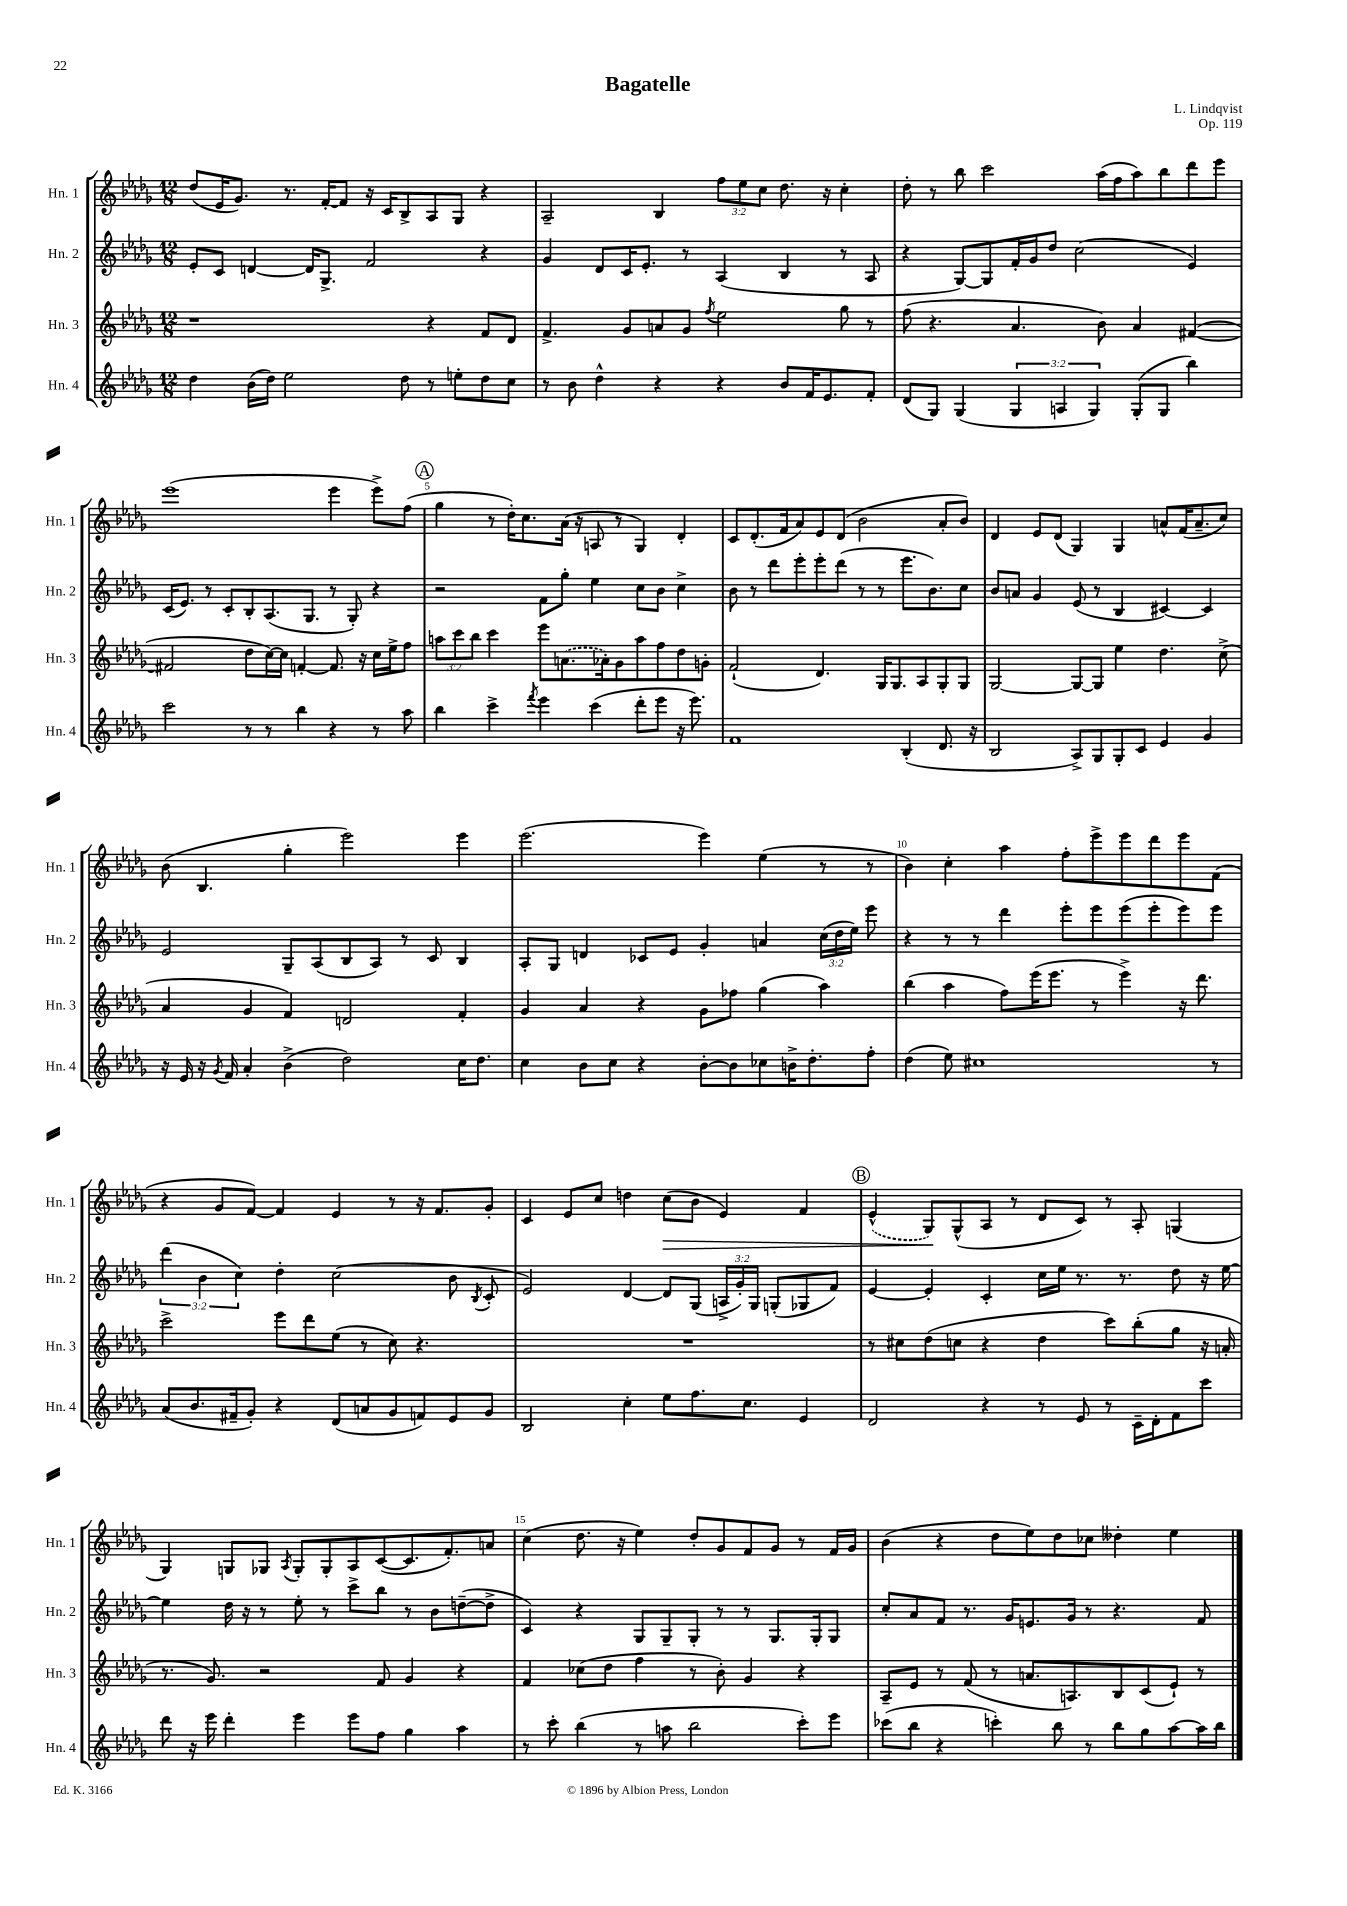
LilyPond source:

\header { title = "Bagatelle" composer = "L. Lindqvist" opus = "Op. 119" }
<<
\new StaffGroup <<
\new Staff = "s0" \with { instrumentName = "Hn. 1" shortInstrumentName = "Hn. 1" } {
    \clef treble \key des \major \numericTimeSignature \time 12/8 \override Staff.TupletNumber.text = #tuplet-number::calc-fraction-text
    \autoBeamOff des''8[( ees'16 ges'8.]) r8. f'16[~-. f'8] r16 c'16[ bes8-> aes8 ges8] r4 |
    aes2-- bes4 \tuplet 3/2 { f''8[ ees''8 c''8] } des''8. r16 c''4-. |
    des''8-. r8 bes''8 c'''2 aes''16[( f''16 aes''8) bes''8 des'''8 ees'''8] |
    ees'''1( ees'''4 ees'''8[->) f''8]( |
    \mark \markup { \circle "A" } ges''4 r8 des''16[-.) c''8. aes'16]( r16 a8 r8 ges4) des'4-. |
    c'8[ des'8.-.( f'16 aes'8) ees'8 des'8]( bes'2 aes'8[-. bes'8]) |
    des'4 ees'8[ des'8]( ges4) ges4 a'8[-^ f'16( a'8.-- c''8]) |
    bes'8( bes4. ges''4-. ees'''2) ees'''4 |
    ees'''2.( ees'''4) ees''4( r8 r8 |
    bes'4) c''4-. aes''4 f''8[-. ees'''8-> ees'''8 des'''8 ees'''8 f'8]( |
    r4 ges'8[ f'8]~) f'4 ees'4 r8 r16 f'8.[ ges'8]-. |
    c'4 ees'8[ c''8] d''4 c''8[\>( bes'8] ees'4) f'4 |
    \mark \markup { \circle "B" } \once \slurDashed ees'4-^( ges8[\!) ges8-^( aes8] r8 des'8[ c'8]) r8 aes8-. g4( |
    ges4) g8[ ges8] \acciaccatura { aes8 } ges8[-. ges8-. aes8 c'8~( c'8. f'8.-.) a'8] |
    c''4( des''8. r16 ees''4) des''8[-. ges'8 f'8 ges'8] r8 f'16[ ges'16] |
    bes'4( r4 des''8[ ees''8) des''8 ces''8] deses''4-. ees''4 \bar "|." |
}
\new Staff = "s1" \with { instrumentName = "Hn. 2" shortInstrumentName = "Hn. 2" } {
    \clef treble \key des \major \numericTimeSignature \time 12/8 \override Staff.TupletNumber.text = #tuplet-number::calc-fraction-text
    \autoBeamOff ees'8[-. c'8] d'4~ d'16[ ges8.]-> f'2 r4 |
    ges'4 des'8[ c'16 ees'8.]-. r8 aes4( bes4 r8 aes8 |
    r4 ges8[~) ges8 f'16-. ges'16 des''8] c''2( ees'4) |
    c'16[( ees'8.]) r8 c'8[-. bes8-. aes8.( ges8.] r8 ges8-.) r4 |
    \mark \markup { \circle "A" } r2 f'8[ ges''8]-. ees''4 c''8[ bes'8] c''4-> |
    bes'8 r8 des'''8[ ees'''8-. ees'''8-. des'''8]( r8 r8 ees'''8.[ bes'8.) c''8] |
    bes'8[ a'8] ges'4 ees'8( r8 bes4 cis'4~) cis'4 |
    ees'2 ges8[-- aes8( bes8 aes8]) r8 c'8 bes4 |
    aes8[-. ges8] d'4 ces'8[ ees'8] ges'4-. a'4 \tuplet 3/2 { c''16[( des''16 ees''16]) } ees'''8 |
    r4 r8 r8 des'''4 ees'''8[-. ees'''8 ees'''8( ees'''8-. ees'''8) ees'''8] |
    \tuplet 3/2 { des'''4( bes'4 c''4) } des''4-. c''2( bes'8 \acciaccatura { bes8 } c'8-. |
    ees'2) des'4~ des'8[ ges8]( \tuplet 3/2 { a16[-> ges'16-.) ges16] } g8[-.( ges8 f'8]) |
    \mark \markup { \circle "B" } ees'4~ ees'4-. c'4-. c''16[ ees''16] r8. r8. des''8 r16 ees''16~ |
    ees''4 des''16 r16 r8 ees''8-. r8 c'''8[-> bes''8] r8 bes'8[ d''8~--( d''8]-> |
    c'4) r4 ges8[ ges8-- ges8]-. r8 r8 ges8.[ ges16-. ges8] |
    c''8[-. aes'8 f'8] r8. ges'16[ e'8. ges'16] r8 r4. f'8 \bar "|." |
}
\new Staff = "s2" \with { instrumentName = "Hn. 3" shortInstrumentName = "Hn. 3" } {
    \clef treble \key des \major \numericTimeSignature \time 12/8 \override Staff.TupletNumber.text = #tuplet-number::calc-fraction-text
    \autoBeamOff r1 r4 f'8[ des'8] |
    f'4.-> ges'8[ a'8 ges'8] \acciaccatura { f''8 } ees''2 ges''8 r8 |
    f''8( r4. aes'4. bes'8) aes'4 fis'4~( |
    fis'2 des''8[ c''16~) c''16] f'4~-. f'8. r16 c''16[ ees''16-> f''8] |
    \mark \markup { \circle "A" } \tuplet 3/2 { a''8[ c'''8 bes''8] } c'''4 ees'''8[ \once \slurDashed a'8.( aes'16-.) ges'8 a''8 f''8 des''8 g'8]-. |
    f'2-!( des'4.) ges16[ ges8. aes8 ges8-. ges8] |
    ges2~ ges8[~ ges8] ees''4 des''4. c''8->( |
    aes'4 ges'4 f'4) d'2 f'4-. |
    ges'4 aes'4 r4 ges'8[ fes''8] ges''4( aes''4) |
    bes''4( aes''4 f''8[) ees'''16( ees'''8.] r8 ees'''4->) r16 des'''8. |
    c'''2-> ees'''8[ des'''8 ees''8]( r8 c''8) r4. |
    R1. |
    \mark \markup { \circle "B" } r8 cis''8[ des''8( c''8] r4 des''4 c'''8[) bes''8-.( ges''8] r16 a'16-. |
    r8. ges'8.) r2 f'8 ges'4 r4 |
    f'4 ces''8[( des''8] f''4 r8 bes'8-.) ges'4 r4 |
    aes8[-- ees'8] r8 f'8( r8 a'8.[ a8.) bes8 c'8( ees'8]-!) r8 \bar "|." |
}
\new Staff = "s3" \with { instrumentName = "Hn. 4" shortInstrumentName = "Hn. 4" } {
    \clef treble \key des \major \numericTimeSignature \time 12/8 \override Staff.TupletNumber.text = #tuplet-number::calc-fraction-text
    \autoBeamOff des''4 bes'16[( des''16]) ees''2 des''8 r8 e''8[-. des''8 c''8] |
    r8 bes'8 des''4-^ r4 r4 bes'8[ f'16 ees'8. f'8]-. |
    des'8[( ges8]) ges4( \tuplet 3/2 { ges4 a4 ges4) } ges8[-.( ges8] bes''4) |
    c'''2 r8 r8 bes''4 r4 r8 aes''8 |
    \mark \markup { \circle "A" } bes''4 c'''4-> \acciaccatura { f'''8 } ees'''4 c'''4( des'''8[-. ees'''8] r16 ees'''8.) |
    f'1 bes4-.( des'8. r16 |
    bes2 aes8[->) ges8 ges8-. c'8] ees'4 ges'4 |
    r16 ees'16 r16 \acciaccatura { ges'8 } f'16 aes'4-. bes'4->( des''2) c''16[ des''8.] |
    c''4 bes'8[ c''8] r4 bes'8[~-. bes'8 ces''8 b'16-> des''8.-. f''8]-. |
    des''4( ees''8) cis''1 r8 |
    aes'8[( bes'8. fis'16-- ges'8]-.) r4 des'8[( a'8 ges'8 f'8) ees'8 ges'8] |
    bes2 c''4-. ees''8[ f''8. c''8.] ees'4 |
    \mark \markup { \circle "B" } des'2 r4 r8 ees'8 r8 c'16[-- des'16-. f'8 c'''8] |
    des'''8 r16 ees'''16 des'''4-. ees'''4 ees'''8[ f''8] ges''4 aes''4 |
    r8 c'''8-. bes''4( r8 a''8 bes''2 c'''8[-.) ees'''8] |
    ces'''8[( bes''8] r4 c'''4-.) bes''8 r8 bes''8[ ges''8 aes''8~ aes''16 bes''16] \bar "|." |
}
>>
>>
\layout { \context { \Score \override BarNumber.break-visibility = ##(#f #t #t) barNumberVisibility = #(every-nth-bar-number-visible 5) } }
